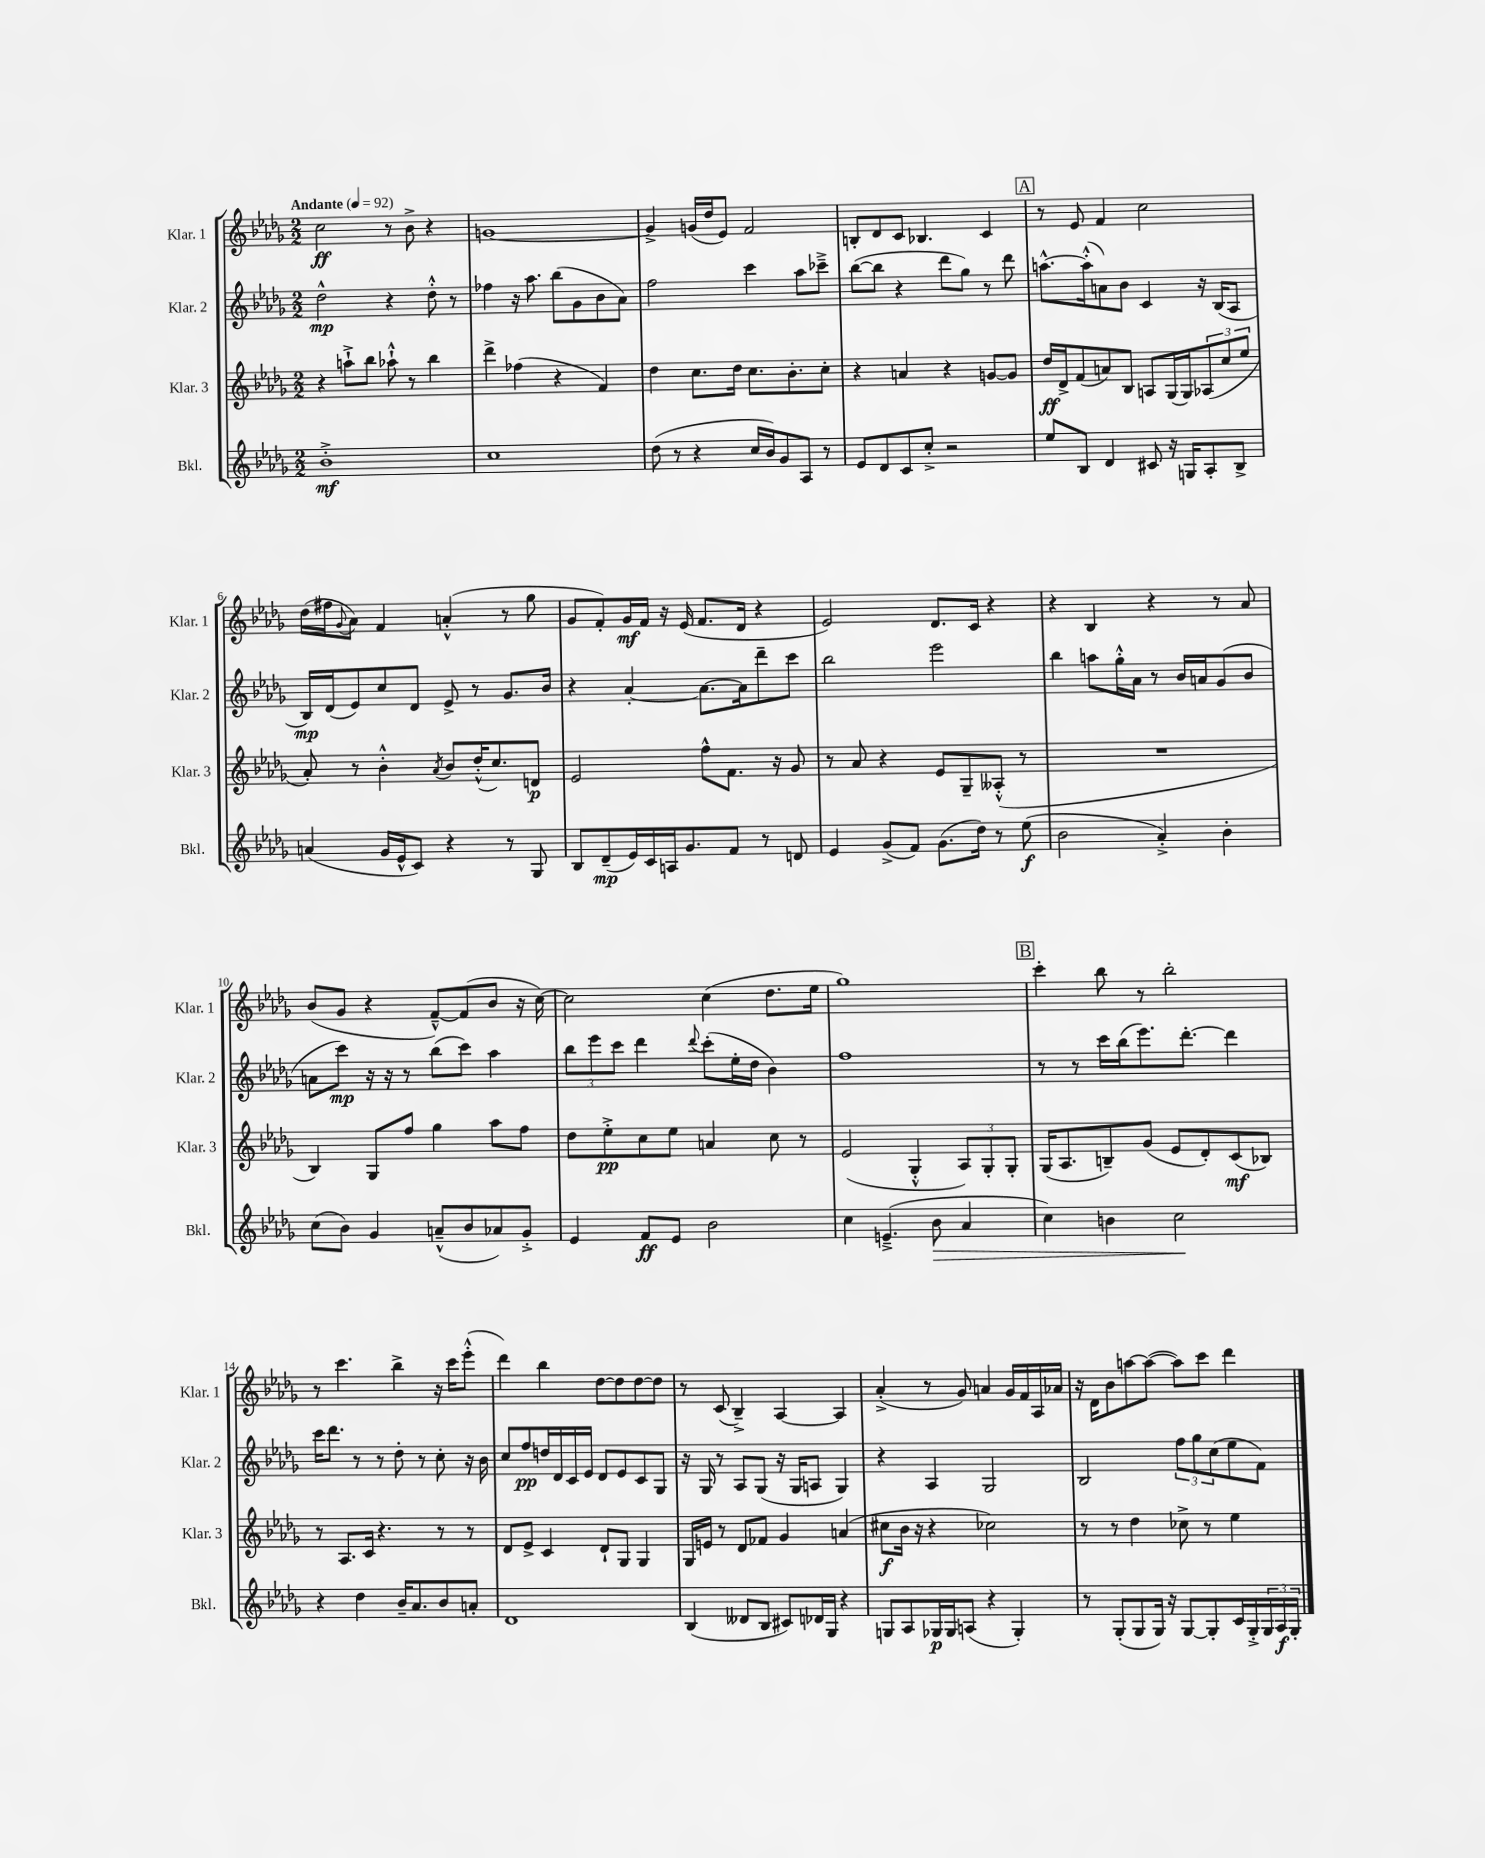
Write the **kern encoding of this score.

**kern	**kern	**kern	**kern
*staff4	*staff3	*staff2	*staff1
*clefG2	*clefG2	*clefG2	*clefG2
*k[b-e-a-d-g-]	*k[b-e-a-d-g-]	*k[b-e-a-d-g-]	*k[b-e-a-d-g-]
*M2/2	*M2/2	*M2/2	*M2/2
*MM92	*MM92	*MM92	*MM92
1b-'^	4r	2dd-^^\	2cc\
.	8aa`^\L	.	.
.	8bb-\J	.	.
.	8aa-`^^\	4r	8r
.	8r	.	8b-^\
.	4bb-\	8dd-'^^\	4r
.	.	8r	.
=	=	=	=
1cc	4ddd-^\	4ff-\	[1g
.	(4ff-\	16r	.
.	.	8.aa-\	.
.	4r	(8bb-\L	.
.	.	8g-\	.
.	4f/)	8b-\	.
.	.	8a-\J)	.
=	=	=	=
(8dd-\	4dd-\	2ff\	4g^/]
8r	.	.	.
4r	8.cc\L	.	(16g/LL
.	.	.	16dd-/J
.	.	.	8e-/J)
.	16dd-\Jk	.	.
16cc/LL	8.cc\L	4ccc\	2f/
16b-/J)	.	.	.
8g-/	.	.	.
.	8.b-'\	.	.
8A-/J	.	8aa-\L	.
8r	8cc'\J	8ccc-~^\J	.
=	=	=	=
8e-/L	4r	([8bb-\L	8B'/L
8d-/	.	8bb-\]J	8d-/
8c/	4a/	4r	8c/J
8cc'^/J	.	.	4.B-/
2r	4r	8ddd-\L	.
.	.	8gg-\J)	.
.	[8g/L	8r	4c/
.	8g/]J	8ddd-\	.
=	=	=	=
8ee-/L	16dd-/LL	[8.aa^^\L	8r
.	16d-^/J	.	.
8B-/J	(8f/	.	8e-/
.	.	(16aa'^^\]k	.
4d-/	8a/)	8a\)	4f/
.	8B-/J	8b-\J	.
8c#/	8A/L	4c/	2cc\
16r	(16G-/L	.	.
16G/LK	16G-/J)	.	.
8A-'/	(12A-/	16r	.
.	.	(16B-/LK	.
.	12cc/	.	.
8B-^/J	.	8A-/J	.
.	12ee-/J	.	.
=	=	=	=
(4a/	8a-'/)	16B-/LL)	(16dd-\LL
.	.	(16d-/J	16ff#\J
.	.	.	8qqg-/
.	8r	8e-/)	8a-\J)
16g-/LL	4b-'^^\	8cc/	4f/
16e-^^/J	.	.	.
8c/J)	.	8d-/J	.
.	8qa-/	.	.
4r	8b-/L	8e-^/	(4a'^^/
.	(16dd-'^^/K	8r	.
.	8.cc/)	.	.
8r	.	8.g-/L	8r
8G-/	8d/J	.	8gg-\
.	.	16b-/Jk	.
=	=	=	=
8B-/L	2e-/	4r	8g-/L
(8d-~/	.	.	8f'/)
16e-/L)	.	[4a-'/	16g-/L
16c/	.	.	16f/JJ
16A/J	.	.	16r
8.g-/	.	.	(16e-/
.	8ff^^\L	8.a-\_L	8.f/L
8f/J	8.f\J	.	.
.	.	16a-\]k	16d-/Jk
8r	.	8ddd-~\	4r
.	16r	.	.
8d/	8g-/	8ccc\J	.
=	=	=	=
4e-/	8r	2bb-\	2e-/)
.	8a-/	.	.
(8g-^/L	4r	.	.
8f/J)	.	.	.
(8.g-\L	8e-/L	2eee-\	8.d-/L
.	8G-~/	.	.
16dd-\Jk)	.	.	16c/Jk
8r	(8A--'^^/J	.	4r
(8ee-\	8r	.	.
=	=	=	=
2b-\	1r	4bb-\	4r
.	.	8aa\L	4B-/
.	.	16gg-'^^\L	.
.	.	16a-\JJ	.
4a-'^/)	.	8r	4r
.	.	16b-/LL	.
.	.	16a/J	.
4b-'\	.	(8g-/	8r
.	.	8b-/J	8a-/
=	=	=	=
(8cc\L	4B-/)	8a\L	(8b-/L
8b-\J)	.	8ccc\J)	8g-/J
4g-/	8G-/L	16r	4r
.	.	16r	.
.	8ff/J	8r	.
(8a~^^/L	4gg-\	(8bb-\L	[8f~^^/L)
8b-/	.	8ccc\J)	(8f/]
8a-/)	8aa-\L	4aa-\	8b-/J
8g-'^/J	8ff\J	.	16r
.	.	.	[16cc\)
=	=	=	=
4e-/	8dd-\L	12bb-\L	2cc\]
.	.	12eee-\	.
.	8ee-'^\	.	.
.	.	12ccc\J	.
8f/L	8cc\	4ddd-\	.
8e-/J	8ee-\J	.	.
.	.	8qqddd-/	.
2b-\	4a/	(8ccc'\L	(4cc\
.	.	16ee-'\L	.
.	.	16dd-\JJ	.
.	8cc\	4b-\)	8.dd-\L
.	8r	.	.
.	.	.	16ee-\Jk
=	=	=	=
4cc\	(2e-/	1ff	1gg-)
(4.e~^/	.	.	.
.	4G-'^^/	.	.
8b-\	.	.	.
4a-/	12A-/L)	.	.
.	12G-'/	.	.
.	12G-'/J	.	.
=	=	=	=
4cc\)	(16G-/LK	8r	4ccc'\
.	8.A-/	.	.
.	.	8r	.
4b\	8B~/)	16ccc\LL	8bb-\
.	.	(16bb-\J	.
.	(8g-/J	8.eee-\)	8r
2cc\	8e-/L	.	2bb-'\
.	.	[8.ddd-'\J	.
.	8d-'/)	.	.
.	(8c/	4ddd-\]	.
.	8B-/J)	.	.
=	=	=	=
4r	8r	16ccc\LK	8r
.	.	8.ddd-\J	.
.	8.A-/L	.	4.ccc\
4dd-\	.	8r	.
.	16c/Jk	.	.
.	4.r	8r	.
16b-~/LK	.	8dd-'\	4bb-^\
8.a-/	.	.	.
.	.	8r	.
8b-/	8r	8cc'\	16r
.	.	.	16ccc\LK
8a'/J	8r	16r	(8eee-'^^\J
.	.	16b-\	.
=	=	=	=
1d-	8d-/L	8cc/L	4ddd-\)
.	8e-^/J	8ff/	.
.	4c/	16dd/L	4bb-\
.	.	16d-/	.
.	.	16c/	.
.	.	16e-/JJ	.
.	8d-`/L	8d-/L	[8dd-\L
.	8G-/J	8e-/	8dd-\]
.	4G-/	8c/	[8dd-\
.	.	8G-/J	8dd-\]J
=	=	=	=
(4B-/	16G-/LL	16r	8r
.	16e/JJ	16G-/	.
.	8r	8r	(8c/
8d--/L	8d-/L	8A-/L	4B-~^/)
8B-/J	8f-/J	(8G-/J	.
8c#/L)	4g-/	16r	[4A-/
.	.	16G-/LK	.
16d-/L	.	8A/J	.
16G-/JJ	.	.	.
4r	(4a/	4G-/)	4A-/]
=	=	=	=
8G/L	8cc#\L	4r	(4a-'^/
8A-/	16b-\Jk	.	.
.	16r	.	.
16G-/L	4r	4A-/	8r
16G-/J	.	.	.
(8A/J	.	.	8g-/)
4r	2cc-\)	2G-/	4a/
4G-'/)	.	.	16g-/LL
.	.	.	16f/
.	.	.	16A-/
.	.	.	16a-/JJ
=	=	=	=
8r	8r	2B-/	16r
.	.	.	16d-\LK
(8G-'/L	8r	.	8b-\
8G-/	4dd-\	.	[8aa\
16G-/Jk)	.	.	(8aa\_J
16r	.	.	.
[8G-/L	8cc-^\	12ff\L	8aa\]L)
.	.	12gg-\	.
8G-'/]	8r	.	8ccc\J
.	.	(12cc\	.
16c/L	4ee-\	8ee-\	4ddd-\
16G-'^/	.	.	.
24G-/	.	8f\J)	.
24A-/	.	.	.
24G-'/JJ	.	.	.
==	==	==	==
*-	*-	*-	*-
